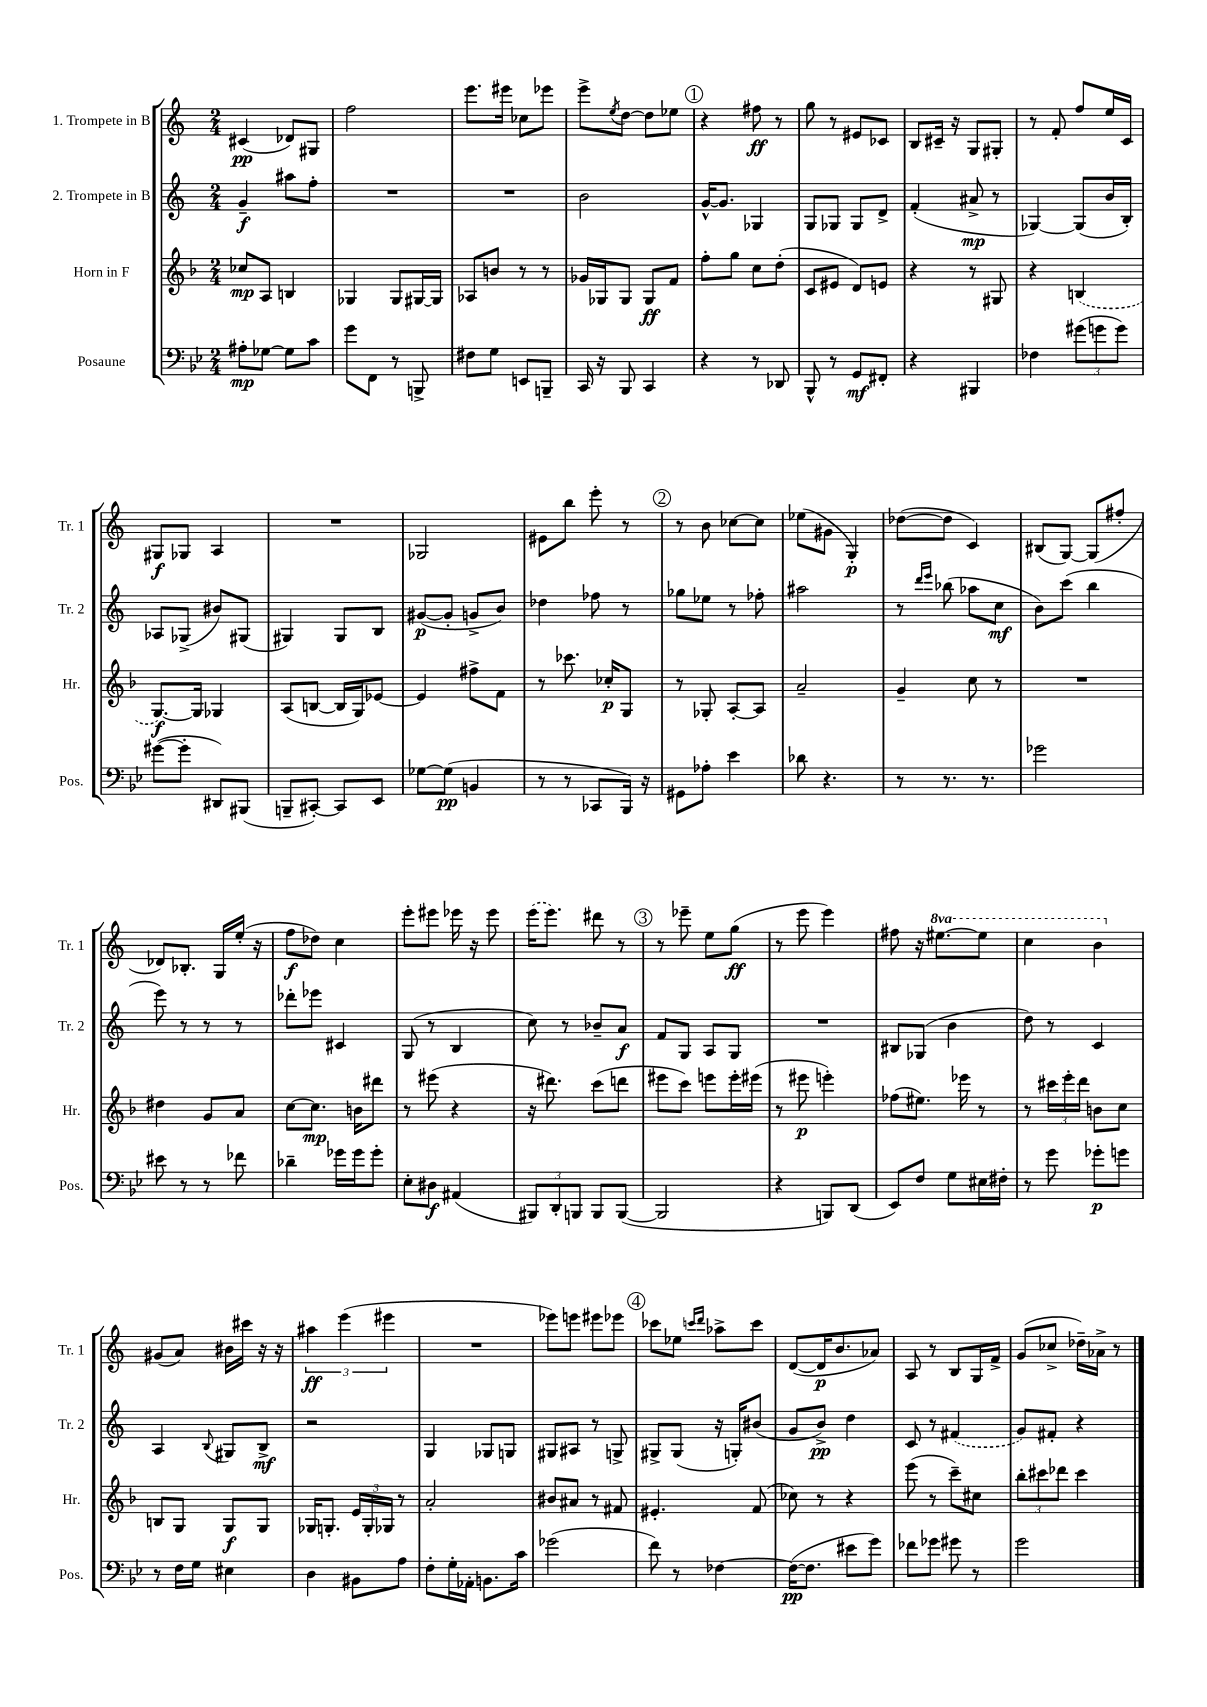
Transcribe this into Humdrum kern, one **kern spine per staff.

**kern	**dynam	**kern	**dynam	**kern	**dynam	**kern	**dynam
*part4	*part4	*part3	*part3	*part2	*part2	*part1	*part1
*staff4	*staff4	*staff3	*staff3	*staff2	*staff2	*staff1	*staff1
*I"Posaune	*	*I"Horn in F	*	*I"2. Trompete in B	*	*I"1. Trompete in B	*
*I'Pos.	*	*I'Hr.	*	*I'Tr. 2	*	*I'Tr. 1	*
*clefF4	*	*clefG2	*	*clefG2	*	*clefG2	*
*k[b-e-]	*	*k[b-]	*	*k[]	*	*k[]	*
*M2/4	*	*M2/4	*	*M2/4	*	*M2/4	*
=1	=1	=1	=1	=1	=1	=1	=1
8A#X'\L	mp	8cc-X/L	mp	4g~/	f	(4c#X/	pp
[8G-X\J	.	8A/J	.	.	.	.	.
8G-\L]	.	4Bn/	.	8aa#X\L	.	8d-X/L)	.
8c\J	.	.	.	8ff'\J	.	8G#X/J	.
=2	=2	=2	=2	=2	=2	=2	=2
8g\L	.	4G-X/	.	2r	.	2ff\	.
8FF\J	.	.	.	.	.	.	.
8r	.	8G-/L	.	.	.	.	.
8BBBn^/	.	[16G#X/L	.	.	.	.	.
.	.	16G#/JJ]	.	.	.	.	.
=3	=3	=3	=3	=3	=3	=3	=3
8F#X\L	.	8A-X/L	.	2r	.	8.eee\L	.
8G\J	.	8bn/J	.	.	.	.	.
.	.	.	.	.	.	16eee#X\Jk	.
8EEn/L	.	8r	.	.	.	8cc-X\L	.
8BBBn~/J	.	8r	.	.	.	8eee-X\J	.
=4	=4	=4	=4	=4	=4	=4	=4
16CC/	.	16g-X/LL	.	2b\	.	8eee^\L	.
16r	.	16G-X/J	.	.	.	.	.
.	.	.	.	.	.	8qee/	.
8BBB-/	.	8G-/J	.	.	.	[8dd\J	.
4CC/	.	8G-/L	ff	.	.	8dd\L]	.
.	.	8f/J	.	.	.	8ee-X\J	.
!!LO:REH:place=s1:t=1
=5	=5	=5	=5	=5	=5	=5	=5
4r	.	8ff'\L	.	[16g^^/KL	.	4r	.
.	.	.	.	8.g/J]	.	.	.
.	.	8gg\J	.	.	.	.	.
8r	.	8cc\L	.	4G-X/	.	8ff#X\	ff
8DD-X/	.	(8dd'\J	.	.	.	8r	.
=6	=6	=6	=6	=6	=6	=6	=6
8BBB-^^/	.	8c/L	.	8G/L	.	8gg\	.
8r	.	8e#X/J	.	8G-X/J	.	8r	.
8GG/L	mf	8d/L)	.	8G-/L	.	8e#X/L	.
8FF#X'/J	.	8en/J	.	8d^/J	.	8c-X/J	.
=7	=7	=7	=7	=7	=7	=7	=7
4r	.	4r	.	(4f'/	.	8B/L	.
.	.	.	.	.	.	16c#X~/Jk	.
.	.	.	.	.	.	16r	.
4BBB#X/	.	8r	.	8a#X^/	mp	8G/L	.
.	.	8G#X/	.	8r	.	8G#X'/J	.
=8	=8	=8	=8	=8	=8	=8	=8
4F-X\	.	4r	.	[4G-X/)	.	8r	.
.	.	.	.	.	.	8f'/	.
(12g#X\L	.	(4Bn/	.	(8G-/L]	.	8ff/L	.
12gn\	.	.	.	.	.	.	.
.	.	.	.	16b/L	.	16ee/L	.
12g\J)	.	.	.	.	.	.	.
.	.	.	.	16B'/JJ)	.	16c/JJ	.
!!LO:LB:g=z
=9	=9	=9	=9	=9	=9	=9	=9
([8g#X\L	.	[8.G/L)	f	8A-X/L	.	8G#X/L	f
8g#'\J]	.	.	.	(8G-X^/J	.	8G-X/J	.
.	.	16G/Jk]	.	.	.	.	.
8DD#X/L)	.	4G-X/	.	8b#X/L)	.	4A/	.
(8BBB#X/J	.	.	.	(8G#X/J	.	.	.
=10	=10	=10	=10	=10	=10	=10	=10
8BBBn~/L	.	(8A/L	.	4G#X/)	.	2r	.
[8CC#X'/J)	.	[8Bn/J	.	.	.	.	.
8CC#/L]	.	16B/LL]	.	8G#/L	.	.	.
.	.	16G/J)	.	.	.	.	.
8EE-/J	.	[8e-X/J	.	8B/J	.	.	.
=11	=11	=11	=11	=11	=11	=11	=11
[8G-X\L	.	4e-/]	.	([8g#X/L	p	2G-X/	.
(8G-\J]	pp	.	.	8g#'/J]	.	.	.
4BBn/	.	8ff#X^\L	.	8gn^/L	.	.	.
.	.	8f\J	.	8b/J)	.	.	.
=12	=12	=12	=12	=12	=12	=12	=12
8r	.	8r	.	4dd-X\	.	8e#X\L	.
8r	.	8.ccc-X\	.	.	.	8bb\J	.
8CC-X/L	.	.	.	8ff-X\	.	8eee'\	.
.	.	16cc-X'/KL	p	.	.	.	.
16BBB-/Jk)	.	8G/J	.	8r	.	8r	.
16r	.	.	.	.	.	.	.
!!LO:REH:place=s1:t=2
=13	=13	=13	=13	=13	=13	=13	=13
8GG#X\L	.	8r	.	8gg-X\L	.	8r	.
8A-X'\J	.	8G-X'/	.	8ee-X\J	.	8b\	.
4e-\	.	[8A'/L	.	8r	.	[8cc-X\L	.
.	.	8A/J]	.	8ff-X'\	.	8cc-\J]	.
=14	=14	=14	=14	=14	=14	=14	=14
8d-X\	.	2a~/	.	2aa#X\	.	(8ee-X\L	.
4.r	.	.	.	.	.	8g#X\J	.
.	.	.	.	.	.	4G'/)	p
=15	=15	=15	=15	=15	=15	=15	=15
8r	.	4g~/	.	8r	.	([8dd-X\L	.
.	.	.	.	16qqddd/LL	.	.	.
.	.	.	.	16qqeee/JJ	.	.	.
8.r	.	.	.	(8bb-X\	.	8dd-\J]	.
.	.	8cc\	.	8aa-X\L	.	4c/)	.
8.r	.	.	.	.	.	.	.
.	.	8r	.	8cc\J	mf	.	.
=16	=16	=16	=16	=16	=16	=16	=16
2g-X\	.	2r	.	8b\L)	.	(8B#X/L	.
.	.	.	.	(8ccc\J	.	[8G/J)	.
.	.	.	.	4bb\	.	(8G/L]	.
.	.	.	.	.	.	8ff#X'/J	.
!!LO:LB:g=z
=17	=17	=17	=17	=17	=17	=17	=17
8e#X\	.	4dd#X\	.	8eee\)	.	8d-X/L)	.
8r	.	.	.	8r	.	8.B-X'/J	.
8r	.	8g/L	.	8r	.	.	.
.	.	.	.	.	.	16G/LL	.
8f-X\	.	8a/J	.	8r	.	(16ee'/JJ	.
.	.	.	.	.	.	16r	.
=18	=18	=18	=18	=18	=18	=18	=18
4d-X~\	.	[8cc\L	.	8ddd-X'\L	.	8ff\L	f
.	.	8.cc\J]	mp	8eee-X\J	.	8dd-X\J)	.
16g-X\LL	.	.	.	4c#X/	.	4cc\	.
16g-\J	.	16bn\KL	.	.	.	.	.
8g-'\J	.	8ddd#X\J	.	.	.	.	.
=19	=19	=19	=19	=19	=19	=19	=19
8E-'\L	.	8r	.	(8G/	.	8eee'\L	.
8D#X\J	f	(8eee#X\	.	8r	.	8eee#X\J	.
(4AA#X/	.	4r	.	4B/	.	16eee-X\	.
.	.	.	.	.	.	16r	.
.	.	.	.	.	.	8eee-\	.
=20	=20	=20	=20	=20	=20	=20	=20
12BBB#X/L)	.	16r	.	8cc\)	.	(16eee\KL	.
.	.	8.ddd#X\)	.	.	.	8.eee\J)	.
12DD'/	.	.	.	.	.	.	.
.	.	.	.	8r	.	.	.
12BBBn/J	.	.	.	.	.	.	.
8BBB/L	.	(8ccc\L	.	8b-X~/L	.	8ddd#X\	.
([8BBB/J	.	8dddn\J	.	8a/J	f	8r	.
!!LO:REH:place=s1:t=3
=21	=21	=21	=21	=21	=21	=21	=21
2BBB/]	.	8eee#X\L	.	8f/L	.	8r	.
.	.	8ccc\J)	.	8G/J	.	8eee-X~\	.
.	.	8eeen\L	.	8A/L	.	8ee\L	.
.	.	16eee'\L	.	8G/J	.	(8gg\J	ff
.	.	(16eee#X\JJ	.	.	.	.	.
=22	=22	=22	=22	=22	=22	=22	=22
4r	.	8r	.	2r	.	8r	.
.	.	8eee#X\	p	.	.	8eee\	.
8BBBn/L)	.	4eeen'\)	.	.	.	4eee\)	.
(8DD/J	.	.	.	.	.	.	.
=23	=23	=23	=23	=23	=23	=23	=23
8EE-/L)	.	(8ff-X\L	.	8B#X/L	.	8ff#X\	.
8F/J	.	8.ee#X\J)	.	(8G-X/J	.	16r	.
*	*	*	*	*	*	*8va	*
.	.	.	.	.	.	[8.eee#X\L	.
8G\L	.	.	.	4b\	.	.	.
.	.	16eee-X\	.	.	.	.	.
16E#X\L	.	8r	.	.	.	8eee#\J]	.
16F#X'\JJ	.	.	.	.	.	.	.
=24	=24	=24	=24	=24	=24	=24	=24
8r	.	8r	.	8dd\)	.	4ccc\	.
8g\	.	24ccc#X\LL	.	8r	.	.	.
.	.	24eee'\	.	.	.	.	.
.	.	24ddd\JJ	.	.	.	.	.
8g-X'\L	p	8bn\L	.	4c/	.	4bb\	.
8gn\J	.	8cc\J	.	.	.	.	.
!!LO:LB:g=z
=25	=25	=25	=25	=25	=25	=25	=25
*	*	*	*	*	*	*X8va	*
8r	.	8Bn/L	.	4A/	.	(8g#X/L	.
16F\LL	.	8G/J	.	.	.	8a/J)	.
16G\JJ	.	.	.	.	.	.	.
.	.	.	.	8qqB/	.	.	.
4E#X\	.	8G/L	f	8G#X/L	.	16b#X\LL	.
.	.	.	.	.	.	16ccc#X\JJ	.
.	.	8G/J	.	8B^/J	mf	16r	.
.	.	.	.	.	.	16r	.
=26	=26	=26	=26	=26	=26	=26	=26
4D\	.	16G-X/KL	.	2r	.	6aa#X\	ff
.	.	8.Gn'/J	.	.	.	.	.
.	.	.	.	.	.	(6eee\	.
8BB#X\L	.	24e/LL	.	.	.	.	.
.	.	24G'/	.	.	.	.	.
.	.	24G-X/JJ	.	.	.	6eee#X\	.
8A\J	.	8r	.	.	.	.	.
=27	=27	=27	=27	=27	=27	=27	=27
8F'\L	.	2a'/	.	4G/	.	2r	.
16G'\L	.	.	.	.	.	.	.
16AA-X'\JJ	.	.	.	.	.	.	.
8.BBn\L	.	.	.	8G-X/L	.	.	.
.	.	.	.	8Gn/J	.	.	.
16c\Jk	.	.	.	.	.	.	.
=28	=28	=28	=28	=28	=28	=28	=28
(2g-X\	.	8b#X/L	.	8G#X/L	.	8eee-X\L)	.
.	.	8a#X/J	.	8A#X/J	.	8eeen\J	.
.	.	8r	.	8r	.	8eee#X\L	.
.	.	8f#X/	.	8Gn^/	.	8eee-X\J	.
!!LO:REH:place=s1:t=4
=29	=29	=29	=29	=29	=29	=29	=29
8f\)	.	4.e#X'/	.	8G#X^/L	.	8ccc-X\L	.
8r	.	.	.	(8G#/J	.	8ee-X\J	.
.	.	.	.	.	.	16qqcccn/LL	.
.	.	.	.	.	.	16qqddd/JJ	.
[4F-X\	.	.	.	16r	.	8aa-X^\L	.
.	.	.	.	16Gn'/KL)	.	.	.
.	.	(8f/	.	(8b#X/J	.	8ccc\J	.
=30	=30	=30	=30	=30	=30	=30	=30
(16F-\KL_	pp	8cc-X\)	.	8g/L	.	([8d/L	.
8.F-\J]	.	.	.	.	.	.	.
.	.	8r	.	8b^/J)	pp	16d/K]	p
.	.	.	.	.	.	8.b/	.
8e#X\L	.	4r	.	4dd\	.	.	.
8g\J)	.	.	.	.	.	8a-X/J)	.
=31	=31	=31	=31	=31	=31	=31	=31
8f-X\L	.	(8eee\	.	8c/	.	8A/	.
8g-X\J	.	8r	.	8r	.	8r	.
8g#X\	.	8ccc~\L)	.	(4f#X/	.	8B/L	.
8r	.	8cc#X\J	.	.	.	16G/L	.
.	.	.	.	.	.	16f^/JJ	.
=32	=32	=32	=32	=32	=32	=32	=32
2g\	.	12bb-'\L	.	8g/L)	.	(8g/L	.
.	.	12ccc#X\	.	.	.	.	.
.	.	.	.	8f#X'/J	.	8cc-X^/J	.
.	.	12ddd-X\J	.	.	.	.	.
.	.	4ccc#\	.	4r	.	16dd-X~\LL)	.
.	.	.	.	.	.	16a-X^\JJ	.
.	.	.	.	.	.	8r	.
==	==	==	==	==	==	==	==
*-	*-	*-	*-	*-	*-	*-	*-
